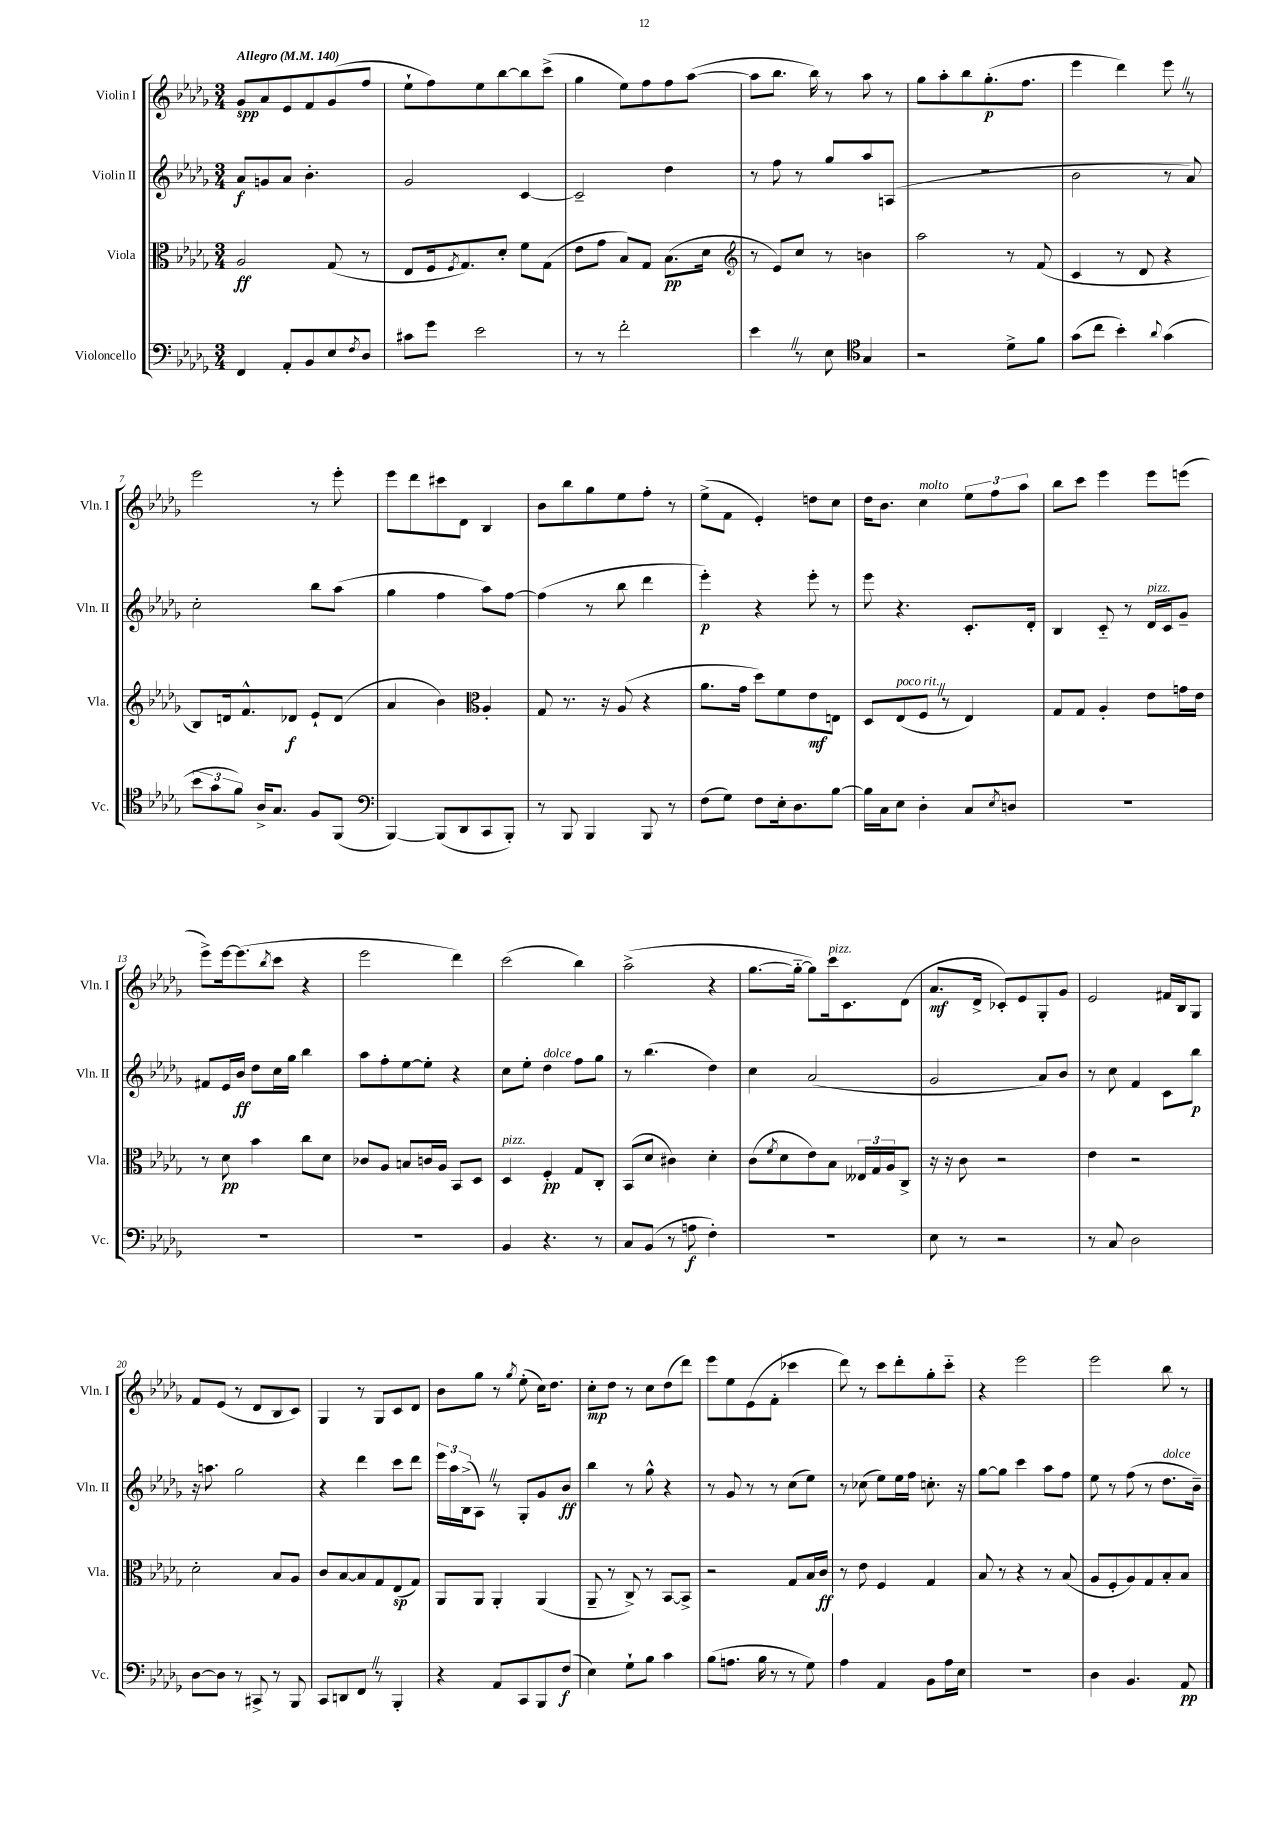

**kern	**dynam	**kern	**dynam	**kern	**dynam	**kern	**dynam
*part4	*part4	*part3	*part3	*part2	*part2	*part1	*part1
*staff4	*staff4	*staff3	*staff3	*staff2	*staff2	*staff1	*staff1
*I"Violoncello	*	*I"Viola	*	*I"Violin II	*	*I"Violin I	*
*I'Vc.	*	*I'Vla.	*	*I'Vln. II	*	*I'Vln. I	*
*clefF4	*	*clefC3	*	*clefG2	*	*clefG2	*
*k[b-e-a-d-g-]	*	*k[b-e-a-d-g-]	*	*k[b-e-a-d-g-]	*	*k[b-e-a-d-g-]	*
*M3/4	*	*M3/4	*	*M3/4	*	*M3/4	*
*MM140	*	*MM140	*	*MM140	*	*MM140	*
=1	=1	=1	=1	=1	=1	=1	=1
!	!	!	!	!	!	!LO:TX:a:B:t=Allegro	!
4FF/	.	2A-/	ff	8a-/L	f	8g-/L	spp
.	.	.	.	8gn/	.	8a-/	.
8AA-'/L	.	.	.	8a-/J	.	8e-/	.
8BB-/	.	.	.	4.b-'\	.	8f/	.
8E-/	.	(8G-/	.	.	.	(8g-/	.
8qF/	.	.	.	.	.	.	.
8D-/J	.	8r	.	.	.	8ff/J	.
=2	=2	=2	=2	=2	=2	=2	=2
8c#X\L	.	8E-/L	.	2g-/	.	8ee-`\L	.
8g-\J	.	16F/k	.	.	.	8ff\)	.
.	.	8qF/	.	.	.	.	.
.	.	8.G-/)	.	.	.	.	.
2e-\	.	.	.	.	.	8ee-\	.
.	.	8d-'/J	.	.	.	[8bb-\	.
.	.	8f\L	.	[4c/	.	8bb-\]	.
.	.	(8G-\J	.	.	.	(8ccc^\J	.
=3	=3	=3	=3	=3	=3	=3	=3
8r	.	8e-\L	.	2c~/]	.	4gg-\	.
8r	.	8g-\J	.	.	.	.	.
2f'\	.	8B-/L)	.	.	.	8ee-\L)	.
.	.	8G-/J	.	.	.	8ff\	.
.	.	(8.B-\L	pp	4dd-\	.	8ff\	.
.	.	.	.	.	.	([8aa-\J	.
.	.	16d-\Jk	.	.	.	.	.
=4	=4	=4	=4	=4	=4	=4	=4
*	*	*clefG2	*	*	*	*	*
4e-Z\	.	8r	.	8r	.	8aa-\L]	.
.	.	8e-/L)	.	8ff\	.	8.bb-\J	.
8r	.	8cc/J	.	8r	.	.	.
.	.	.	.	.	.	16bb-\)	.
8E-\	.	8r	.	8gg-/L	.	8r	.
*clefC4	*	*	*	*	*	*	*
4G-/	.	4bn\	.	8aa-/	.	8aa-\	.
.	.	.	.	(8An/J	.	8r	.
=5	=5	=5	=5	=5	=5	=5	=5
2r	.	2aa-\	.	2.r	.	8gg-\L	.
.	.	.	.	.	.	8aa-'\	.
.	.	.	.	.	.	8bb-\	.
.	.	.	.	.	.	(8.gg-'\	p
8d-^\L	.	8r	.	.	.	.	.
.	.	.	.	.	.	8.ff\J	.
8f\J	.	(8f/	.	.	.	.	.
=6	=6	=6	=6	=6	=6	=6	=6
(8g-\L	.	4c/	.	2b-\	.	4eee-\	.
8cc\J	.	.	.	.	.	.	.
4b-'\)	.	8r	.	.	.	4ddd-\)	.
.	.	8d-/	.	.	.	.	.
8qqa-/	.	.	.	.	.	.	.
(4g-\	.	4r	.	8r	.	8eee-Z\	.
.	.	.	.	8a-/)	.	8r	.
!!LO:LB:g=z
=7	=7	=7	=7	=7	=7	=7	=7
12b-\L	.	8B-/L)	.	2cc'\	.	2eee-\	.
12g-\	.	.	.	.	.	.	.
.	.	16dn/k	.	.	.	.	.
12f\J)	.	.	.	.	.	.	.
.	.	8.f^^/	.	.	.	.	.
16A-^/KL	.	.	.	.	.	.	.
8.G-/J	.	.	.	.	.	.	.
.	.	8d-X/J	f	.	.	.	.
8F/L	.	8e-`/L	.	8bb-\L	.	8r	.
(8FF/J	.	(8d-/J	.	(8aa-\J	.	8eee-'\	.
=8	=8	=8	=8	=8	=8	=8	=8
*clefF4	*	*	*	*	*	*	*
[4BBB-/)	.	4a-/	.	4gg-\	.	8eee-\L	.
.	.	.	.	.	.	8ddd-\	.
(8BBB-/L]	.	4b-\)	.	4ff\	.	8ccc#X\	.
8DD-/	.	.	.	.	.	8d-\J	.
*	*	*clefC3	*	*	*	*	*
8CC/	.	4A-'/	.	8aa-\L)	.	4B-/	.
8BBB-'/J)	.	.	.	[8ff\J	.	.	.
=9	=9	=9	=9	=9	=9	=9	=9
8r	.	8G-/	.	(4ff\]	.	8b-\L	.
8BBB-/	.	8.r	.	.	.	8bb-\	.
4BBB-/	.	.	.	8r	.	8gg-\	.
.	.	16r	.	.	.	.	.
.	.	(8A-/	.	8bb-\	.	8ee-\	.
8BBB-/	.	4r	.	4ddd-\	.	8ff'\J	.
8r	.	.	.	.	.	8r	.
=10	=10	=10	=10	=10	=10	=10	=10
(8F\L	.	8.a-\L	.	4eee-'\)	p	(8ee-^\L	.
8G-\J)	.	.	.	.	.	8f\J	.
.	.	16g-\Jk	.	.	.	.	.
8F\L	.	8dd-\L)	.	4r	.	4e-'/)	.
16E-'\k	.	8f\	.	.	.	.	.
8.D-\	.	.	.	.	.	.	.
.	.	8e-\	mf	8eee-'\	.	8ddn\L	.
[8B-\J	.	8En\J	.	8r	.	8cc\J	.
=11	=11	=11	=11	=11	=11	=11	=11
16B-\LL]	.	8D-/L	.	8eee-\	.	16dd-\KL	.
16C\J	.	.	.	.	.	8.b-\J	.
!	!	!LO:TX:a:i:t=poco rit.	!	!	!	!	!
8E-\J	.	(8E-/	.	4.r	.	.	.
!	!	!	!	!	!	!LO:TX:a:i:t=molto	!
4D-'\	.	8FZ/J	.	.	.	4cc\	.
.	.	8r	.	.	.	.	.
8C/L	.	4E-/)	.	8.c'/L	.	12ee-\L	.
.	.	.	.	.	.	12ff\	.
8qE-/	.	.	.	.	.	.	.
8Dn/J	.	.	.	.	.	.	.
.	.	.	.	.	.	12aa-\J	.
.	.	.	.	16d-'/Jk	.	.	.
=12	=12	=12	=12	=12	=12	=12	=12
2.r	.	8G-/L	.	4B-/	.	8bb-\L	.
.	.	8G-/J	.	.	.	8ccc\J	.
.	.	4A-'/	.	8c/	.	4eee-\	.
.	.	.	.	8r	.	.	.
!	!	!	!	!LO:TX:a:i:t=pizz.	!	!	!
.	.	8e-\L	.	16d-/LL	.	8eee-\L	.
.	.	.	.	16c/J	.	.	.
.	.	16gn\L	.	8g-~/J	.	(8eeen\J	.
.	.	16e-\JJ	.	.	.	.	.
!!LO:LB:g=z
=13	=13	=13	=13	=13	=13	=13	=13
2.r	.	8r	.	8f#X/L	.	8eee-^\L)	.
.	.	8d-\	pp	16e-/L	.	[16eee-\k	.
.	.	.	.	16b-/JJ	ff	(8.eee-\]	.
.	.	4b-\	.	8dd-\L	.	.	.
.	.	.	.	.	.	8qbb-/	.
.	.	.	.	16cc\L	.	8ccc\J	.
.	.	.	.	16gg-\JJ	.	.	.
.	.	8cc\L	.	4bb-\	.	4r	.
.	.	8d-\J	.	.	.	.	.
=14	=14	=14	=14	=14	=14	=14	=14
2.r	.	8c-X/L	.	8aa-\L	.	2eee-\	.
.	.	8A-/J	.	8ff'\	.	.	.
.	.	8Bn/L	.	[8ee-\	.	.	.
.	.	16cn/L	.	8ee-'\J]	.	.	.
.	.	16A-/JJ	.	.	.	.	.
.	.	8BB-/L	.	4r	.	4ddd-\)	.
.	.	8D-/J	.	.	.	.	.
=15	=15	=15	=15	=15	=15	=15	=15
!	!	!LO:TX:a:i:t=pizz.	!	!	!	!	!
4BB-/	.	4D-/	.	8cc\L	.	(2ccc\	.
.	.	.	.	8ee-'\J	.	.	.
!	!	!	!	!LO:TX:a:i:t=dolce	!	!	!
4.r	.	4F'/	pp	4dd-\	.	.	.
.	.	8G-/L	.	8ff\L	.	4bb-\)	.
8r	.	8C'/J	.	8gg-\J	.	.	.
=16	=16	=16	=16	=16	=16	=16	=16
8C/L	.	(8BB-/L	.	8r	.	(2aa-^\	.
(8BB-/J	.	8d-/J	.	(4.bb-\	.	.	.
8r	.	4c#X\)	.	.	.	.	.
8An\	f	.	.	.	.	.	.
4F'\)	.	4d-'\	.	4dd-\)	.	4r	.
=17	=17	=17	=17	=17	=17	=17	=17
2.r	.	(8c\L	.	4cc\	.	[8.gg-\L	.
.	.	8qf/	.	.	.	.	.
.	.	8d-\	.	.	.	.	.
.	.	.	.	.	.	16gg-\Jk_	.
.	.	8e-\)	.	(2a-/	.	8gg-\L])	.
!	!	!	!	!	!	!LO:TX:a:i:t=pizz.	!
.	.	8B-\J	.	.	.	16ccc\k	.
.	.	.	.	.	.	8.c\	.
.	.	24E--X/LL	.	.	.	.	.
.	.	24G-/	.	.	.	.	.
.	.	24A-/J	.	.	.	.	.
.	.	8C^/J	.	.	.	(8d-\J	.
=18	=18	=18	=18	=18	=18	=18	=18
8E-\	.	16r	.	2g-/	.	8.a-/L	mf
.	.	16r	.	.	.	.	.
8r	.	8c\	.	.	.	.	.
.	.	.	.	.	.	16d-^/Jk	.
2r	.	2r	.	.	.	8c-X'/L)	.
.	.	.	.	.	.	8e-/	.
.	.	.	.	8a-/L)	.	8G-'/	.
.	.	.	.	8b-/J	.	8g-/J	.
=19	=19	=19	=19	=19	=19	=19	=19
8r	.	4e-\	.	8r	.	2e-/	.
8C/	.	.	.	8cc\	.	.	.
2D-\	.	2r	.	4f/	.	.	.
.	.	.	.	8c\L	.	16f#X/LL	.
.	.	.	.	.	.	16B-/J	.
.	.	.	.	8bb-\J	p	8G-/J	.
!!LO:LB:g=z
=20	=20	=20	=20	=20	=20	=20	=20
[8D-\L	.	2d-'\	.	16r	.	8f/L	.
.	.	.	.	8.aan\	.	.	.
8D-\J]	.	.	.	.	.	(8e-/J	.
8r	.	.	.	2gg-\	.	8r	.
8CC#X^/	.	.	.	.	.	8d-/L	.
8r	.	8B-/L	.	.	.	8B-/	.
8BBB-/	.	8A-/J	.	.	.	8c/J)	.
=21	=21	=21	=21	=21	=21	=21	=21
8CC/L	.	8c/L	.	4r	.	4G-/	.
8DDn/	.	[8B-/	.	.	.	.	.
8FFZ/J	.	8B-/]	.	4ddd-\	.	8r	.
8r	.	8G-/	.	.	.	8G-/L	.
4BBB-'/	.	(8E-/	sp	8ccc\L	.	8c/	.
.	.	8G-/J)	.	8ddd-\J	.	8d-/J	.
=22	=22	=22	=22	=22	=22	=22	=22
4r	.	8AA-/L	.	24eee-\LL	.	8b-\L	.
.	.	.	.	24aa-\	.	.	.
.	.	.	.	(24B-^\J	.	.	.
.	.	8AA-/J	.	8A-Z\J)	.	8gg-\J	.
8AA-/L	.	4AA-'/	.	8r	.	8r	.
.	.	.	.	.	.	8qgg-/	.
8CC/	.	.	.	8G-'/L	.	(8ee-'\	.
8BBB-/	.	(4AA-/	.	8g-/	.	16cc\KL)	.
.	.	.	.	.	.	8.dd-\J	.
(8F/J	f	.	.	8b-/J	ff	.	.
=23	=23	=23	=23	=23	=23	=23	=23
4E-\)	.	8AA-~/	.	4bb-\	.	8cc'\L	mp
.	.	8r	.	.	.	8dd-\J	.
8G-`\L	.	8C^/)	.	8r	.	8r	.
8B-\J	.	8r	.	8gg-^^\	.	8cc\L	.
4c\	.	[8BB-/L	.	4r	.	(8dd-\	.
.	.	8BB-^/J]	.	.	.	8ddd-\J)	.
=24	=24	=24	=24	=24	=24	=24	=24
(8B-\L	.	2r	.	8r	.	8eee-\L	.
8.An\J	.	.	.	8g-/	.	8ee-\	.
.	.	.	.	8r	.	(8e-\	.
16B-\	.	.	.	.	.	.	.
8r	.	.	.	8r	.	8f'\J	.
8r	.	8G-/L	.	(8cc\L	.	4ccc-X\	.
8G-\)	.	16B-/L	.	8ee-\J)	.	.	.
.	.	16c/JJ	ff	.	.	.	.
=25	=25	=25	=25	=25	=25	=25	=25
4A-\	.	8r	.	8r	.	8ddd-\)	.
.	.	8e-\	.	(8cc-X\	.	8r	.
4AA-/	.	4F/	.	8ee-\L)	.	8ccc\L	.
.	.	.	.	16ee-\L	.	8ddd-'\	.
.	.	.	.	16ff\JJ	.	.	.
8BB-\L	.	4G-/	.	8.ccn'\	.	8gg-'\	.
16A-\L	.	.	.	.	.	8ccc\J	.
16E-\JJ	.	.	.	16r	.	.	.
=26	=26	=26	=26	=26	=26	=26	=26
2.r	.	8B-/	.	[8gg-\L	.	4r	.
.	.	8r	.	8gg-\J]	.	.	.
.	.	4r	.	4ccc\	.	2eee-\	.
.	.	8r	.	8aa-\L	.	.	.
.	.	(8B-/	.	8ff\J	.	.	.
=27	=27	=27	=27	=27	=27	=27	=27
4D-\	.	8A-/L	.	8ee-\	.	2eee-\	.
.	.	8F'/	.	8r	.	.	.
4.BB-/	.	8A-/)	.	(8ff\	.	.	.
.	.	8G-/	.	8r	.	.	.
!	!	!	!	!LO:TX:a:i:t=dolce	!	!	!
.	.	8B-'/	.	8.dd-\L	.	8bb-\	.
8AA-/	pp	8B-/J	.	.	.	8r	.
.	.	.	.	16b-~\Jk)	.	.	.
==	==	==	==	==	==	==	==
*-	*-	*-	*-	*-	*-	*-	*-
